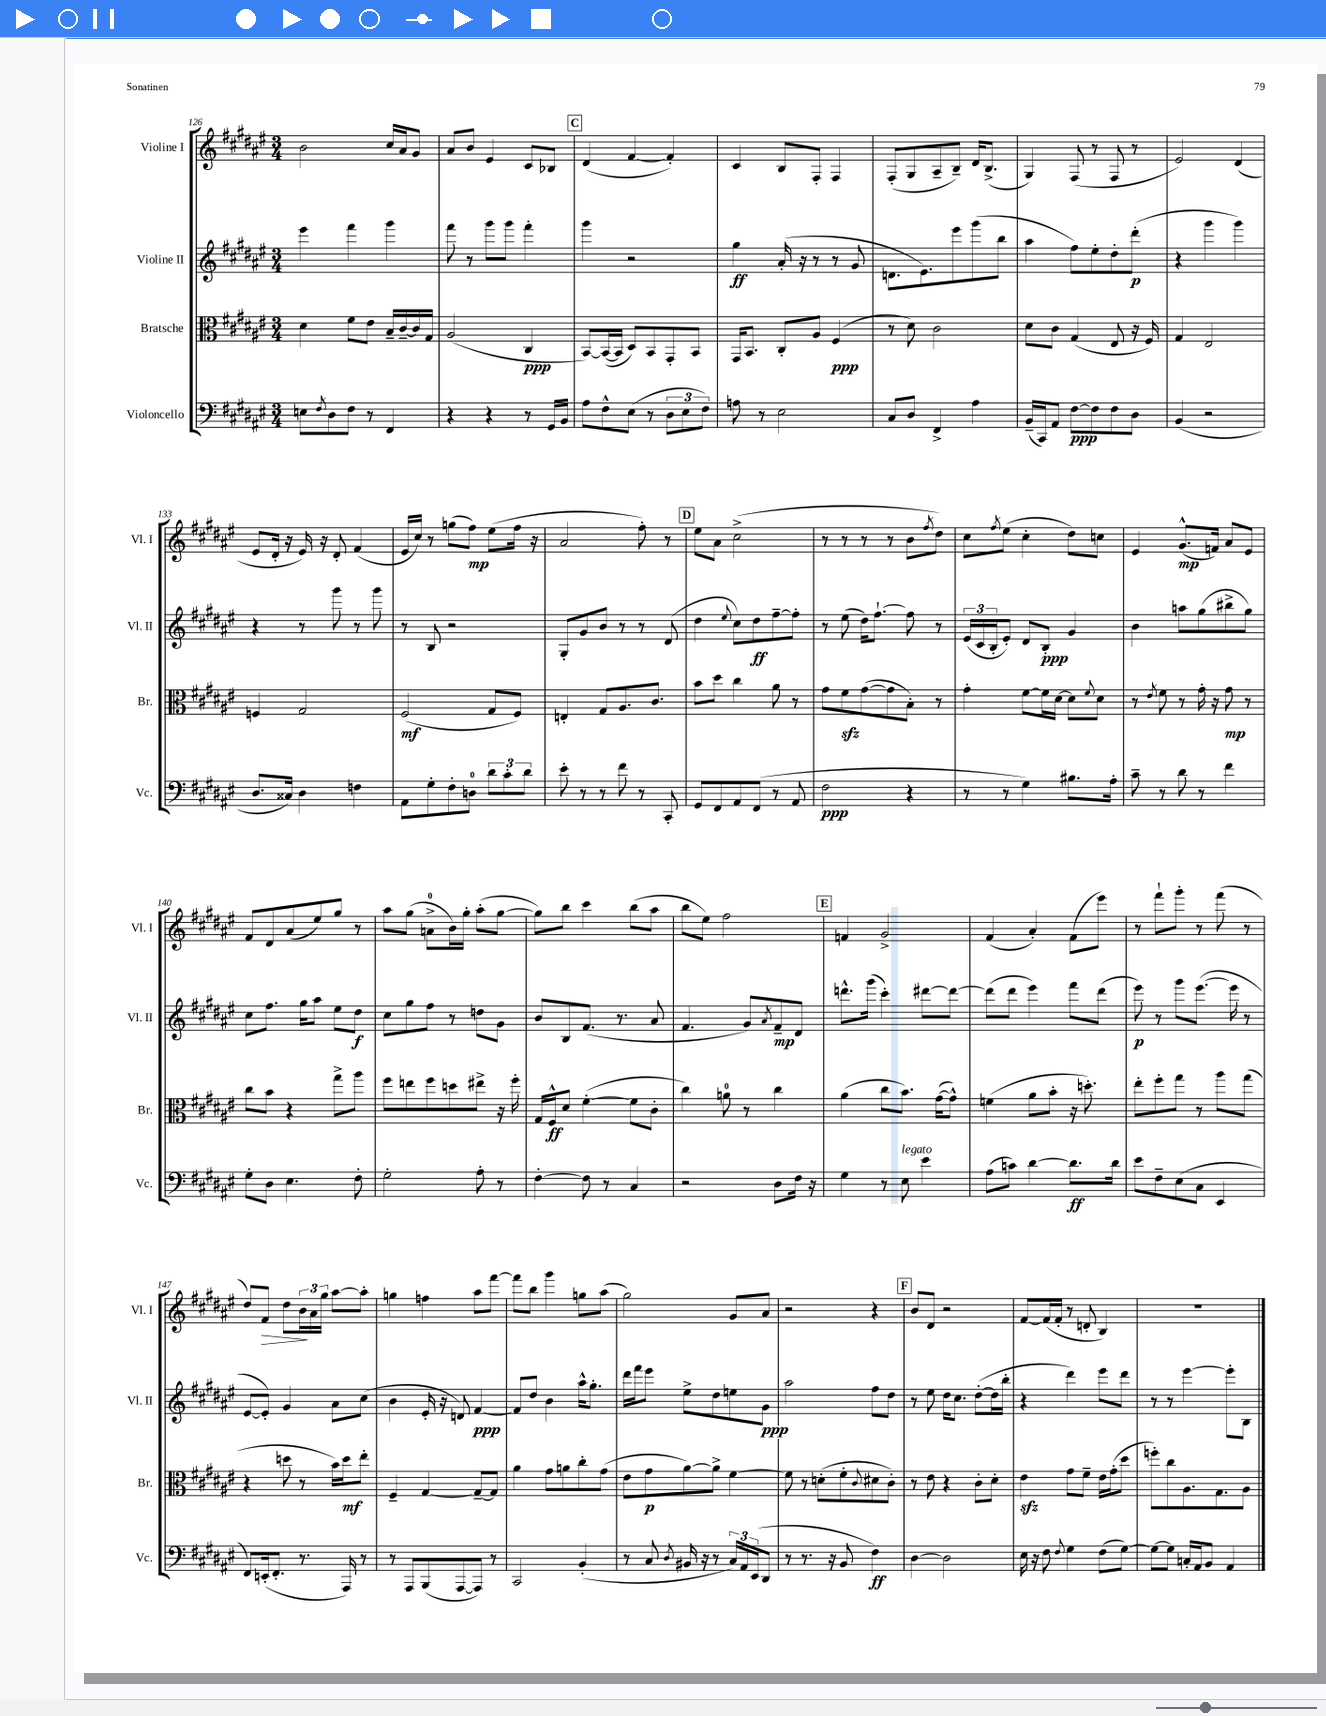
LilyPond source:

<<
\new StaffGroup <<
\new Staff = "s0" \with { instrumentName = "Violine I" shortInstrumentName = "Vl. I" } {
    \clef treble \key fis \major \numericTimeSignature \time 3/4
    b'2 cis''16 ais'16 gis'8 |
    ais'8 b'8 eis'4 cis'8 bes8 |
    \mark \markup { \box "C" } dis'4( fis'4~ fis'4-.) |
    cis'4 b8 fis8-. fis4 |
    fis8-.( gis8 ais8-- b8--) dis'16 b8.->( |
    gis4) fis8( r8 fis8 r8 |
    eis'2) dis'4( |
    eis'8 dis'16-. r16 eis'16) r16 dis'8-. fis'4( |
    eis'16 cis''16) r8 g''8( fis''8\mp) eis''8( fis''16 r16 |
    ais'2 fis''8-.) r8 |
    \mark \markup { \box "D" } eis''8 ais'8 cis''2->( |
    r8 r8 r8 r8 b'8 \acciaccatura { fis''8 } dis''8) |
    cis''8 \acciaccatura { fis''8 } eis''8( cis''4-. dis''8) c''8 |
    eis'4 gis'8.-^\mp( f'16) ais'8 eis'8 |
    fis'8 dis'8 ais'8( eis''8) gis''8 r8 |
    ais''8 gis''8( a'8-0-> b'16) gis''16-. ais''8-.( gis''8~ |
    gis''8) b''8 cis'''4 b''8( ais''8 |
    b''8 eis''8) fis''2 |
    \mark \markup { \box "E" } f'4 gis'2-> |
    fis'4( ais'4-.) fis'8( eis'''8) |
    r8 fis'''8-! gis'''8-. r8 fis'''8( r8 |
    dis''8) fis'8\> dis''8 \tuplet 3/2 { b'16\! ais'16 gis''16 } ais''8~ ais''8-. |
    g''4 f''4 ais''8 fis'''8~ |
    fis'''8 b''8 gis'''4 g''8 ais''8( |
    gis''2) gis'8 ais'8 |
    r2 r4 |
    \mark \markup { \box "F" } b'8 dis'8 r2 |
    fis'8~ fis'16( fis'16-. r8 d'8-. b4) |
    R2. \bar "|." |
}
\new Staff = "s1" \with { instrumentName = "Violine II" shortInstrumentName = "Vl. II" } {
    \clef treble \key fis \major \numericTimeSignature \time 3/4
    eis'''4 fis'''4 gis'''4 |
    fis'''8 r8 gis'''8 gis'''8 fis'''4-. |
    \mark \markup { \box "C" } gis'''4 r2 |
    gis''4\ff ais'16-.( r16 r8 r8 gis'8 |
    d'8. eis'8.) eis'''8 gis'''8( b''8 |
    ais''4 fis''8) eis''8-. dis''8-. dis'''8-.\p( |
    r4 gis'''4 gis'''4) |
    r4 r8 gis'''8 r8 gis'''8 |
    r8 b8 r2 |
    gis8-. gis'8 b'8 r8 r8 dis'8( |
    \mark \markup { \box "D" } dis''4 \appoggiatura { eis''8 } cis''8) dis''8\ff fis''8~-- fis''8-. |
    r8 eis''8( dis''16) fis''8.~-! fis''8 r8 |
    \tuplet 3/2 { eis'16( cis'16 b16-. } eis'8-.) dis'8 b8-.\ppp gis'4 |
    b'4 a''8 gis''8( bis''8-> gis''8) |
    cis''8 fis''8. gis''16 ais''8 eis''8 dis''8\f |
    cis''8 gis''8 fis''8 r8 d''8 gis'8 |
    b'8 b8 fis'8.( r8. ais'8 |
    fis'4. gis'8) \acciaccatura { ais'8 } fis'8--\mp dis'8 |
    \mark \markup { \box "E" } d'''8.-^ gis'''16( cis'''4-.) dis'''8~ dis'''8~ |
    dis'''8( dis'''8 eis'''4) fis'''8 dis'''8( |
    eis'''8\p) r8 gis'''8 eis'''8.~( eis'''16 r8 |
    eis'8~ eis'8-.) gis'4 ais'8 cis''8( |
    b'4 eis'16-. r16 d'8) fis'4~\ppp |
    fis'8 dis''8 b'4 ais''16-^ gis''8.-. |
    dis'''16 fis'''16 eis'''8 eis''8-> dis''8 e''8 gis'8\ppp |
    ais''2 fis''8 dis''8 |
    \mark \markup { \box "F" } r8 eis''8 dis''16 cis''8. dis''8~-.( dis''16 b''16-. |
    r4 dis'''4) eis'''8 dis'''8 |
    r8 r8 eis'''4~ eis'''8-. b8 \bar "|." |
}
\new Staff = "s2" \with { instrumentName = "Bratsche" shortInstrumentName = "Br." } {
    \clef alto \key fis \major \numericTimeSignature \time 3/4
    dis'4 fis'8 eis'8 b16-- cis'16~-- cis'16 gis16 |
    ais2( cis4\ppp |
    \mark \markup { \box "C" } b,8~) b,16~( b,16 dis8) b,8 gis,8-. b,8 |
    gis,16 b,8. cis8-. ais8 fis4\ppp( |
    r8 dis'8) cis'2 |
    dis'8 cis'8 gis4( eis8 r16 fis16) |
    gis4 eis2 |
    f4 gis2 |
    fis2\mf( gis8 fis8) |
    e4-. gis8 ais8. cis'8. |
    \mark \markup { \box "D" } b'8 dis''8 cis''4 ais'8 r8 |
    gis'8 fis'8\sfz gis'8~( gis'8 b8-.) r8 |
    gis'4-. fis'8~ fis'16 dis'16~ dis'8 \appoggiatura { fis'8 } dis'8 |
    r8 \acciaccatura { eis'8 } fis'8 r8 gis'16-. r16 gis'8\mp r8 |
    cis''8 b'8 r4 gis''8-> ais''8 |
    fis''8 e''8 fis''8 d''8 eis''8-> r16 fis''16-. |
    gis16 fis16-^\ff dis'8 fis'4~-.( fis'8 cis'8-. |
    cis''4) a'8-0 r8 cis''4 |
    \mark \markup { \box "E" } ais'4( cis''8 b'8.) gis'16~( gis'8-^) |
    f'4( ais'8 b'8-. r16 d''8.-.) |
    eis''8-. fis''8-. gis''8 r8 ais''8 gis''8( |
    r4 d''8 r8 b'16) d''16\mf eis''8-. |
    fis4-- gis4~ gis8~-- gis8 |
    ais'4 gis'8 a'8 cis''8-. gis'8( |
    eis'8 gis'8\p ais'8~) ais'8-> fis'4~ |
    fis'8 r8 d'8-.( fis'8-. \appoggiatura { cis'8 } dis'8 cis'8-.) |
    \mark \markup { \box "F" } r8 eis'8 r4 cis'8-. dis'8-. |
    eis'4\sfz gis'8 fis'8-- eis'16 gis'16-.( dis''8 |
    f''8-.) cis''8 ais8. gis8. ais8 \bar "|." |
}
\new Staff = "s3" \with { instrumentName = "Violoncello" shortInstrumentName = "Vc." } {
    \clef bass \key fis \major \numericTimeSignature \time 3/4
    e8 \acciaccatura { fis8 } dis8 fis8 r8 fis,4 |
    r4 r4 r8 gis,16 b,16 |
    \mark \markup { \box "C" } ais8 fis8-^ eis8( r8 \tuplet 3/2 { dis8 eis8 fis8) } |
    a8 r8 eis2 |
    cis8 dis8 fis,4-> ais4 |
    b,16--( cis,16) ais,8 fis8~\ppp fis8 fis8 dis8 |
    b,4( r2 |
    dis8. cisis16) dis4 f4 |
    ais,8 gis8-. fis8-. d8-0 \tuplet 3/2 { dis'8 cis'8-. dis'8 } |
    eis'8-. r8 r8 fis'8 r8 cis,8-. |
    \mark \markup { \box "D" } gis,8 fis,8 ais,8 fis,8( r8 ais,8 |
    fis2\ppp r4 |
    r8 r8 gis4) bis8. ais16-. |
    cis'8-- r8 dis'8 r8 fis'4 |
    gis8-. dis8 eis4. fis8-. |
    gis2-. ais8-. r8 |
    fis4~-. fis8 r8 cis4 |
    r2 dis8 fis16 r16 |
    \mark \markup { \box "E" } gis4 r8 eis8^\markup { \italic "legato" } eis'4 |
    ais8( c'8) dis'4~ dis'8.\ff dis'16 |
    eis'8 fis8-- eis8( cis8 eis,4 |
    fis,8) e,16-.( fis,8.-. r8. ais,,16) r8 |
    r8 ais,,8 b,,8( ais,,8~ ais,,8) r8 |
    cis,2 b,4-.( |
    r8 cis8 \acciaccatura { dis8 } bis,16 r16 r8 \tuplet 3/2 { cis16) ais,16 eis,16( } dis,8 |
    r8 r8. r16 b,8 fis4\ff) |
    \mark \markup { \box "F" } dis4~ dis2 |
    eis16 r16 fis8 \appoggiatura { fis8 } gis4 fis8( gis8~) |
    gis8~ gis8 c16-. ais,16 b,8 ais,4 \bar "|." |
}
>>
>>
\layout { \context { \Score currentBarNumber = #126 } }
